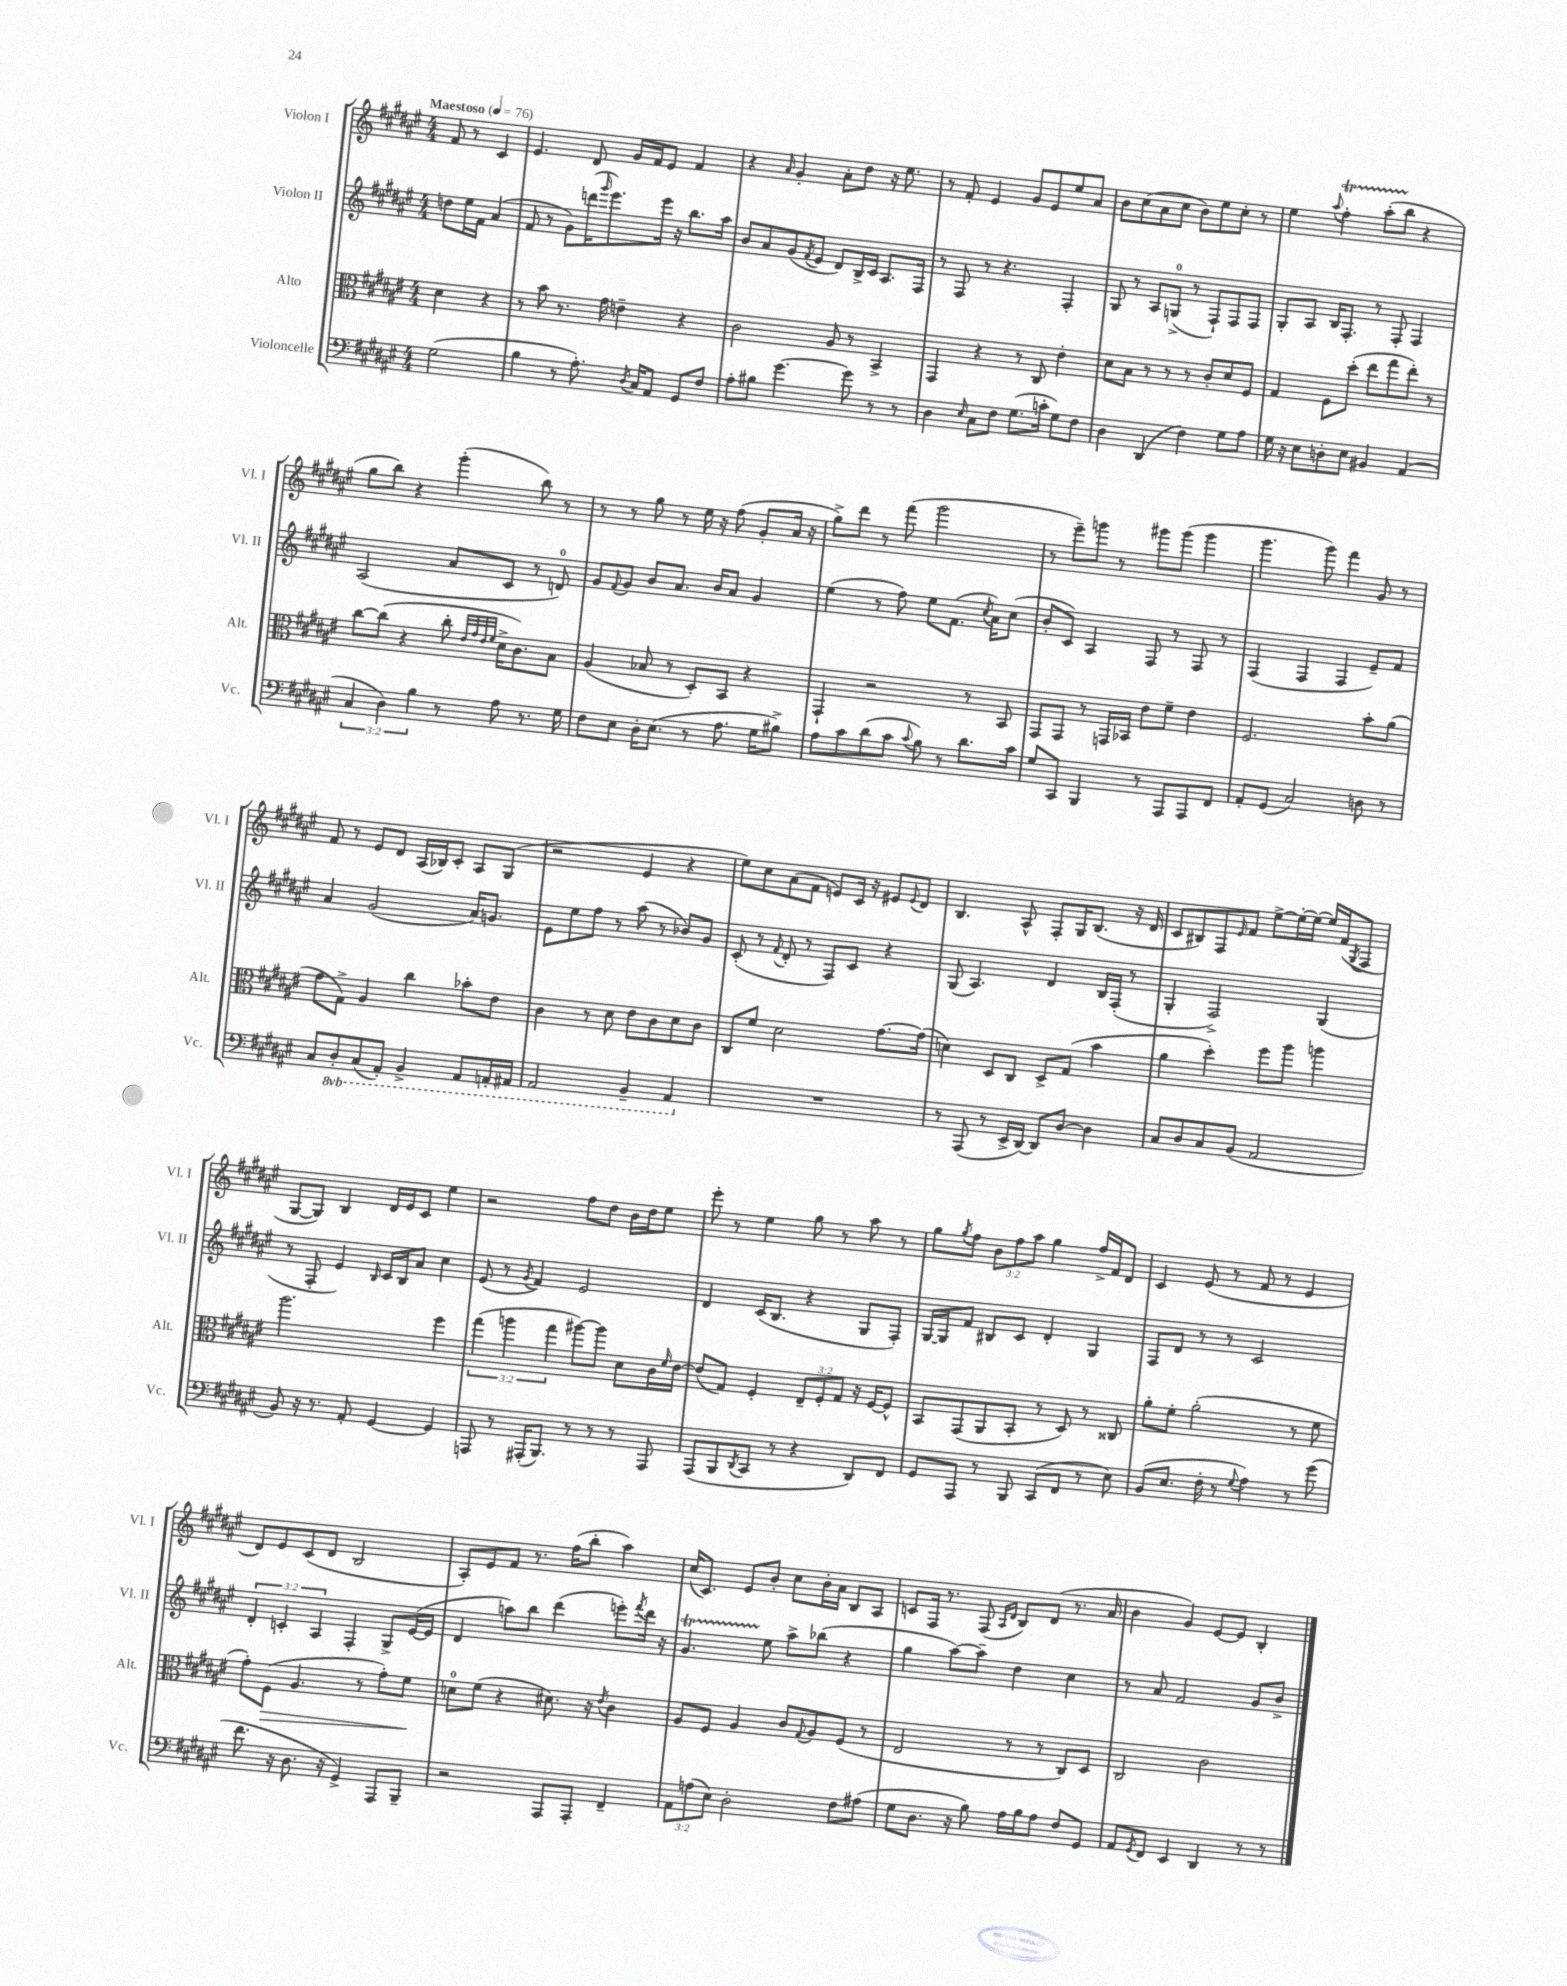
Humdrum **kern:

**kern	**kern	**dynam	**kern	**kern
*part4	*part3	*part3	*part2	*part1
*staff4	*staff3	*staff3	*staff2	*staff1
*I"Violoncelle	*I"Alto	*	*I"Violon II	*I"Violon I
*I'Vc.	*I'Alt.	*	*I'Vl. II	*I'Vl. I
*clefF4	*clefC3	*	*clefG2	*clefG2
*k[f#c#g#d#a#e#]	*k[f#c#g#d#a#e#]	*	*k[f#c#g#d#a#e#]	*k[f#c#g#d#a#e#]
*M4/4	*M4/4	*	*M4/4	*M4/4
*MM76	*MM76	*	*MM76	*MM76
=	=	=	=	=
!	!	!	!	!LO:TX:a:B:t=Maestoso
(2G#\	4d#\	.	8ddn\L	8f#/
.	.	.	16ee#\L	8r
.	.	.	16f#\JJ	.
.	4r	.	(4a#/	4c#/
=1	=1	=1	=1	=1
4B\	8r	.	8f#/	4.e#/
.	8b\	.	8r	.
8r	8.r	.	8g#\L)	.
8.A#'\)	.	.	(16dddn\K	8d#/
.	.	.	16qqggg#/	.
.	16g#\	.	8.eee#\)	.
.	4en~\	.	.	16g#/LL
8qD#/	.	.	.	.
16C#/KL	.	.	.	16f#/J
8AA#/J	.	.	16eee#\Jk	8e#/J
.	.	.	16r	.
8GG#/L	4r	.	8.bb\L	4f#/
8F#/J	.	.	.	.
.	.	.	16aa#\Jk	.
=2	=2	=2	=2	=2
8A#'\L	2c#\	.	8b/L	4r
8B#X\J	.	.	8a#/	.
.	.	.	.	16qqa#/
[4.g#\	.	.	(8g#/	4g#'/
.	.	.	8qf#/	.
.	.	.	8e#/J	.
.	8A#/	.	8d#/L)	8a#'\L
8g#\]	8r	.	16B^/L	8dd#\J
.	.	.	16c#/JJ	.
8r	4BB^/	.	8.A#/L	16r
.	.	.	.	8.ee#\
8r	.	.	.	.
.	.	.	16F#/Jk	.
=3	=3	=3	=3	=3
4D#\	4GG#/	.	8r	8r
.	.	.	8F#/	8f#'/
16qqE#/	.	.	.	.
8C#\L	4r	.	8r	4e#/
8F#\J	.	.	4.r	.
(8.G#\L	8r	.	.	8g#/L
.	8C#/	.	.	8e#/
16cn'\Jk	.	.	.	.
8G#\L)	4e#'\	.	4F#'/	8ee#/
8F#\J	.	.	.	8a#/J
=4	=4	=4	=4	=4
4D#\	8d#\L	.	8G#/	8b\L
.	8B\J	.	8r	(8cc#\
(4DD#/	8r	.	8A#/L	8a#\
.	8r	.	(8Gn^/J	8cc#\J
4F#\)	8r	.	8r	8b\L)
.	8c#'/L	.	8F#`/L)	8ee#\
8G#\L	8d#/	.	8F#/	8cc#'\J
8A#\J	8F#/J	.	8F#/J	8r
=5	=5	=5	=5	=5
16G#\	4G#/	.	8G#'/L	4ee#\
16r	.	.	.	.
8E#\L	.	.	8A#/J	.
.	.	.	.	8qqaa#/
8Dn'\	8F#\L	.	16B/KL	4ff#T'\
.	.	.	8.F#'/J	.
8E#\J	(8dd#'\J	.	.	.
4BB#X/	8ee#\L	.	8r	(8aa#TTT'\L
.	8gg#\	.	8F#'/	8bb\J
(4AA#/	8ee#'\J)	.	4F#/	4r
.	8r	.	.	.
!!LO:LB:g=z
=6	=6	=6	=6	=6
6C#/	[8cc#\L	.	(2A#/	8gg#\L
.	(8cc#\J]	.	.	8bb\J)
6D#\)	.	.	.	.
.	4r	.	.	4r
6B\	.	.	.	.
8r	8cc#'\	.	8a#/L	(4ggg#'\
.	32qqe#/LLL	.	.	.
.	32qqg#/	.	.	.
.	32qqe#/	.	.	.
.	32qqf#/JJJ	.	.	.
8A#\	16d#^\KL	.	8c#/J	.
.	8.c#\)	.	.	.
8.r	.	.	8r	8bb\)
.	8B\J	.	8dn/)	8r
16G#\	.	.	.	.
=7	=7	=7	=7	=7
8F#\L	(4A#/	.	8g#/L	8r
.	.	.	8qqf#/	.
8E#\J	.	.	8g#/J	8r
16D#'\KL	8B-X/	.	8b/L	8gg#\
(8.E#\J	.	.	.	.
.	8r	.	8.a#/J	8r
8r	8D#'/L)	.	.	16ee#\
.	.	.	16b/KL	16r
8.A#\	8BB/J	.	8a#/J	(8ff#\
.	4r	.	4g#/	8g#'/L
16G#\KL	.	.	.	.
8B#X^\J)	.	.	.	16a#/Jk
.	.	.	.	16r
=8	=8	=8	=8	=8
8A#\L	4GG#`/	.	(4ee#\	8gg#^\L)
8c#\	.	.	.	8ddd#\J
(8d#\	2r	.	8r	8r
8c#\J	.	.	8ff#\)	(8fff#\
8qqc#/	.	.	.	.
8B\)	.	.	8ee#\L	2ggg#\
8r	.	.	(8.f#\J	.
8.d#\L	8r	.	.	.
.	.	.	8qcc#/	.
.	.	.	16a#\KL)	.
.	8BB/	.	(8cc#\J	.
16c#\Jk	.	.	.	.
=9	=9	=9	=9	=9
8G#/L	8GG#/L	.	8b'/L	8r
8CC#/J	8GG#/J	.	8c#/J)	8eee#~\L)
4BBB/	8r	.	4A#/	8gggn\J
.	16GGn/LL	.	.	8r
.	16BB-X/JJ	.	.	.
8r	8e#\L	.	8F#/	8ggg#X\L
8AAA#/L	8f#~\J	.	8r	(8ggg#\J
8AAA#/	4e#\	.	8F#/	4ggg#\
8FF#/J	.	.	8r	.
=10	=10	=10	=10	=10
8AA#'/L	2.F#/	.	(4F#/	4.ggg#\
(8GG#/J	.	.	.	.
2C#/)	.	.	4F#/	.
.	.	.	.	8ggg#\)
.	.	.	4F#/	4fff#\
8Dn\	8b'\L	.	8e#~/L)	8g#/
8r	(8a#\J	.	8f#/J	8r
!!LO:LB:g=z
=11	=11	=11	=11	=11
8C#/L	8g#\L	.	4a#/	8f#/
*8ba	*	*	*	*
8DD#'/	8G#^\J)	.	.	8r
(8CC#/	4A#/	.	(2g#/	8e#/L
8AAA#'/J)	.	.	.	8d#/J
4BBB^/	4cc#\	.	.	(16A#/LL
.	.	.	.	16B-X/J)
.	.	.	.	8c#'/J
8AAA#/L	8b-X'\L	.	16a#/KL)	8A#/L
.	.	.	8.gn/J	.
16AAAn'/L	8e#\J	.	.	(8G#/J
16AAA#X/JJ	.	.	.	.
=12	=12	=12	=12	=12
2AAA#/	4c#\	.	8e#\L	2r
.	.	.	8ee#\	.
.	8r	.	8ff#\J	.
.	8d#\	.	8r	.
4BBB~/	8e#\L	.	(8aa#\	4e#/
.	8c#\	.	8r	.
4AAA#/	8d#\	.	8b-X/L)	4r
.	8c#\J	.	8g#/J	.
=13	=13	=13	=13	=13
*X8ba	*	*	*	*
1r	8C#/L	.	(8c#'/	8ee#\L)
.	8f#/J	.	8r	8cc#\
.	.	.	8qqf#/	.
.	2d#\	.	8d#'/	(8a#\
.	.	.	8r	8f#\J
.	.	.	8F#/L)	8en/L)
.	.	.	8c#/J	16c#/Jk
.	.	.	.	16r
.	[8.g#\L	.	4r	8e#X/L
.	.	.	.	8qqe#/
.	.	.	.	8d#/J
.	(16g#\Jk]	.	.	.
=14	=14	=14	=14	=14
8r	4dn\)	.	(8G#/	4.B/
(8AAA#/	.	.	4.A#/)	.
8r	8D#/L	.	.	.
16EE#^/LL	8C#/J	.	.	8A#^^/
[16DD#/JJ)	.	.	.	.
8DD#/L]	8D#^/L	.	4d#/	8F#'/L
[8D#/J	(8G#/J	.	.	16G#/K
.	.	.	.	(8.B/J
4D#\]	4b\	.	16B/LL	.
.	.	.	(16F#'/JJ	.
.	.	.	8r	16r
.	.	.	.	16d#/
=15	=15	=15	=15	=15
8C#/L	4a#\	.	4G#'/	8c#/L
8D#/	.	.	.	8B#X/)
8C#/	4dd#'\)	.	2F#^/)	8F#/
.	.	.	.	16qqe#/
(8BB/J	.	.	.	8f#/J
2AA#/	8ff#\L	.	.	[8ee#^\L
.	8aa#\J	.	.	16ee#'\L_
.	.	.	.	16ee#\JJ_
.	4aan\	.	(4G#/	16ee#/LL]
.	.	.	.	(16f#/J
.	.	.	.	8qG#/
.	.	.	.	8F#/J
!!LO:LB:g=z
=16	=16	=16	=16	=16
8BB/)	2.aa#\	.	8r	[8G#/L
16r	.	.	8F#'/	8G#/J])
8.r	.	.	.	.
.	.	.	4e#/)	4B/
8AA#'/	.	.	.	.
.	.	.	16qqB/	.
[4GG#/	.	.	16c#/LL	16d#/LL
.	.	.	16B/J	16e#/J
.	.	.	8a#/J	8c#/J
4GG#/]	4ff#\	.	4cc#\	4ee#\
=17	=17	=17	=17	=17
8AAAn/	(6gg#\	.	(8e#/	2r
8r	.	.	8r	.
.	6aan\	.	.	.
.	.	.	8qg#/	.
(16AAA#X'/KL	.	.	4f#/)	.
8.BBB/J)	.	.	.	.
.	6gg#\	.	.	.
8r	[8aa#X\L)	.	2e#/	8ff#\L
8r	8aa#\J]	.	.	8dd#\J
8r	8d#\L	.	.	16b\LL
.	.	.	.	16dd#\J
8AAA#/	16c#\L	.	.	8ee#\J
.	16qqf#/	.	.	.
.	[16e#\JJ	.	.	.
=18	=18	=18	=18	=18
(8AAA#/L	(8e#/L]	.	4d#/	8eee#'\
8BBB/	8G#/J)	.	.	8r
8qDD#/	.	.	.	.
8CC#/J	4F#'/	.	(16c#/KL	4ee#\
.	.	.	8.B/J	.
8r	.	.	.	.
4r	12E#~/L	.	4r	8gg#\
.	12F#'/	.	.	.
.	.	.	.	8r
.	12G#/J	.	.	.
8DD#/L)	16r	.	8G#/L	8aa#\
.	[16F#/KL	.	.	.
8FF#/J	8F#^^/J]	.	8F#'/J)	8r
=19	=19	=19	=19	=19
8GG#/L	8BB/L	.	[16G#/LL	8gg#\L
.	.	.	16G#/J]	.
.	.	.	.	8qgg#/
8AAA#/J	(8GG#/	.	8f#/J	8ff#\J
8r	8AA#/	.	8B#X/L	12b\L
.	.	.	.	12ff#\
8BBB/	8BB'/J	.	8c#/J	.
.	.	.	.	12aa#\J
(8CC#/L	8r	.	4d#'/	4gg#\
8FF#/J	8D#/)	.	.	.
8r	8r	.	4G#/	16ff#^/LL
.	.	.	.	16f#/J
8E#\)	8C##X/	.	.	8d#/J
=20	=20	=20	=20	=20
(8BB/L	8a#'\L	.	8F#/L	4c#/
8.E#/J	8f#'\J	.	8d#/J	.
.	(2a#'\	.	8r	(8e#/
16F#'\	.	.	.	.
8r	.	.	8r	8r
8qqG#/	.	.	.	.
4A#\)	.	.	2c#/	8f#/
.	.	.	.	8r
8r	8r	.	.	4e#/
(8g#\	8f#\	.	.	.
!!LO:LB:g=z
=21	=21	=21	=21	=21
8.f#\	8g#'\L)	.	6d#'/	8d#/L)
!	!	!LO:HP:b	!	!
.	(8F#\J	>	.	8e#/
.	.	.	6cn'/	.
16r	.	.	.	.
8.D#\	4.A#/	.	.	(8c#/
.	.	.	6A#/	.
.	.	.	.	8d#/J
16r	.	.	.	.
4GG#^/)	.	.	4F#'/	2B/
.	8r	.	.	.
8AAA#/L	8g#'\L)	.	8G#^/L	.
8BBB~/J	8f#\J	.	([16e#/L	.
.	.	.	16e#/JJ]	.
.	.	]	.	.
=22	=22	=22	=22	=22
2r	8dn\L	.	4d#/	8A#'/L)
.	(8f#\J	.	.	8e#/
.	4r	.	8aan\L)	8f#/J
.	.	.	8bb\J	8.r
8AAA#/L	8.d#X\)	.	(4ddd#\	.
.	.	.	.	(16ff#\KL
8AAA#'/J	.	.	.	8bb'\J
.	16r	.	.	.
.	8qe#/	.	.	.
4FF#~/	4c#\	.	8eeen'\L)	4aa#\)
.	.	.	8qfff#/	.
.	.	.	16ddd#\Jk	.
.	.	.	16r	.
=23	=23	=23	=23	=23
12AA#\L	8A#/L	.	4.g#T/	(16cc#/KL
.	.	.	.	8.c#/J)
(12An\	.	.	.	.
.	8F#/J	.	.	.
12E#\J)	.	.	.	.
2D#'\	4A#/	.	.	8e#/L
.	.	.	8ee#\	8b'/J
.	8c#/L	.	8aa#^\L	8cc#\L
.	8qqG#/	.	.	.
.	8A#/	.	(8bb-X\J	16b'\L
.	.	.	.	16a#\JJ
8F#\L	(8F#/J	.	4r	8B/L
(8A#X\J	8r	.	.	8A#/J
=24	=24	=24	=24	=24
8G#\L	2E#/	.	4gg#\	8cn/L
8.D#\J	.	.	.	16F#/Jk
.	.	.	.	8.r
.	.	.	[8aa#\L)	.
16r	.	.	.	.
8B\)	.	.	8aa#~\J]	(8F#/
.	.	.	.	16qqA#/LL
.	.	.	.	16qqd#/JJ
16A#\LL	8r	.	4dd#\	8B/L)
16B\J	.	.	.	.
8A#\J	8r	.	.	(8d#/J
8F#/L	8C#/L)	.	4cc#\	8.r
8GG#/J	8D#/J	.	.	.
.	.	.	.	16a#/
=25	=25	=25	=25	=25
8AA#/L	2C#/	.	8r	4b\
8qGG#/	.	.	.	.
8FF#/J	.	.	8a#/	.
4EE#/	.	.	2f#/	4g#/)
4DD#/	2c#\	.	.	[8e#/L
.	.	.	.	8e#/J]
8r	.	.	8g#/L	4B'/
8r	.	.	8b^/J	.
==	==	==	==	==
*-	*-	*-	*-	*-
